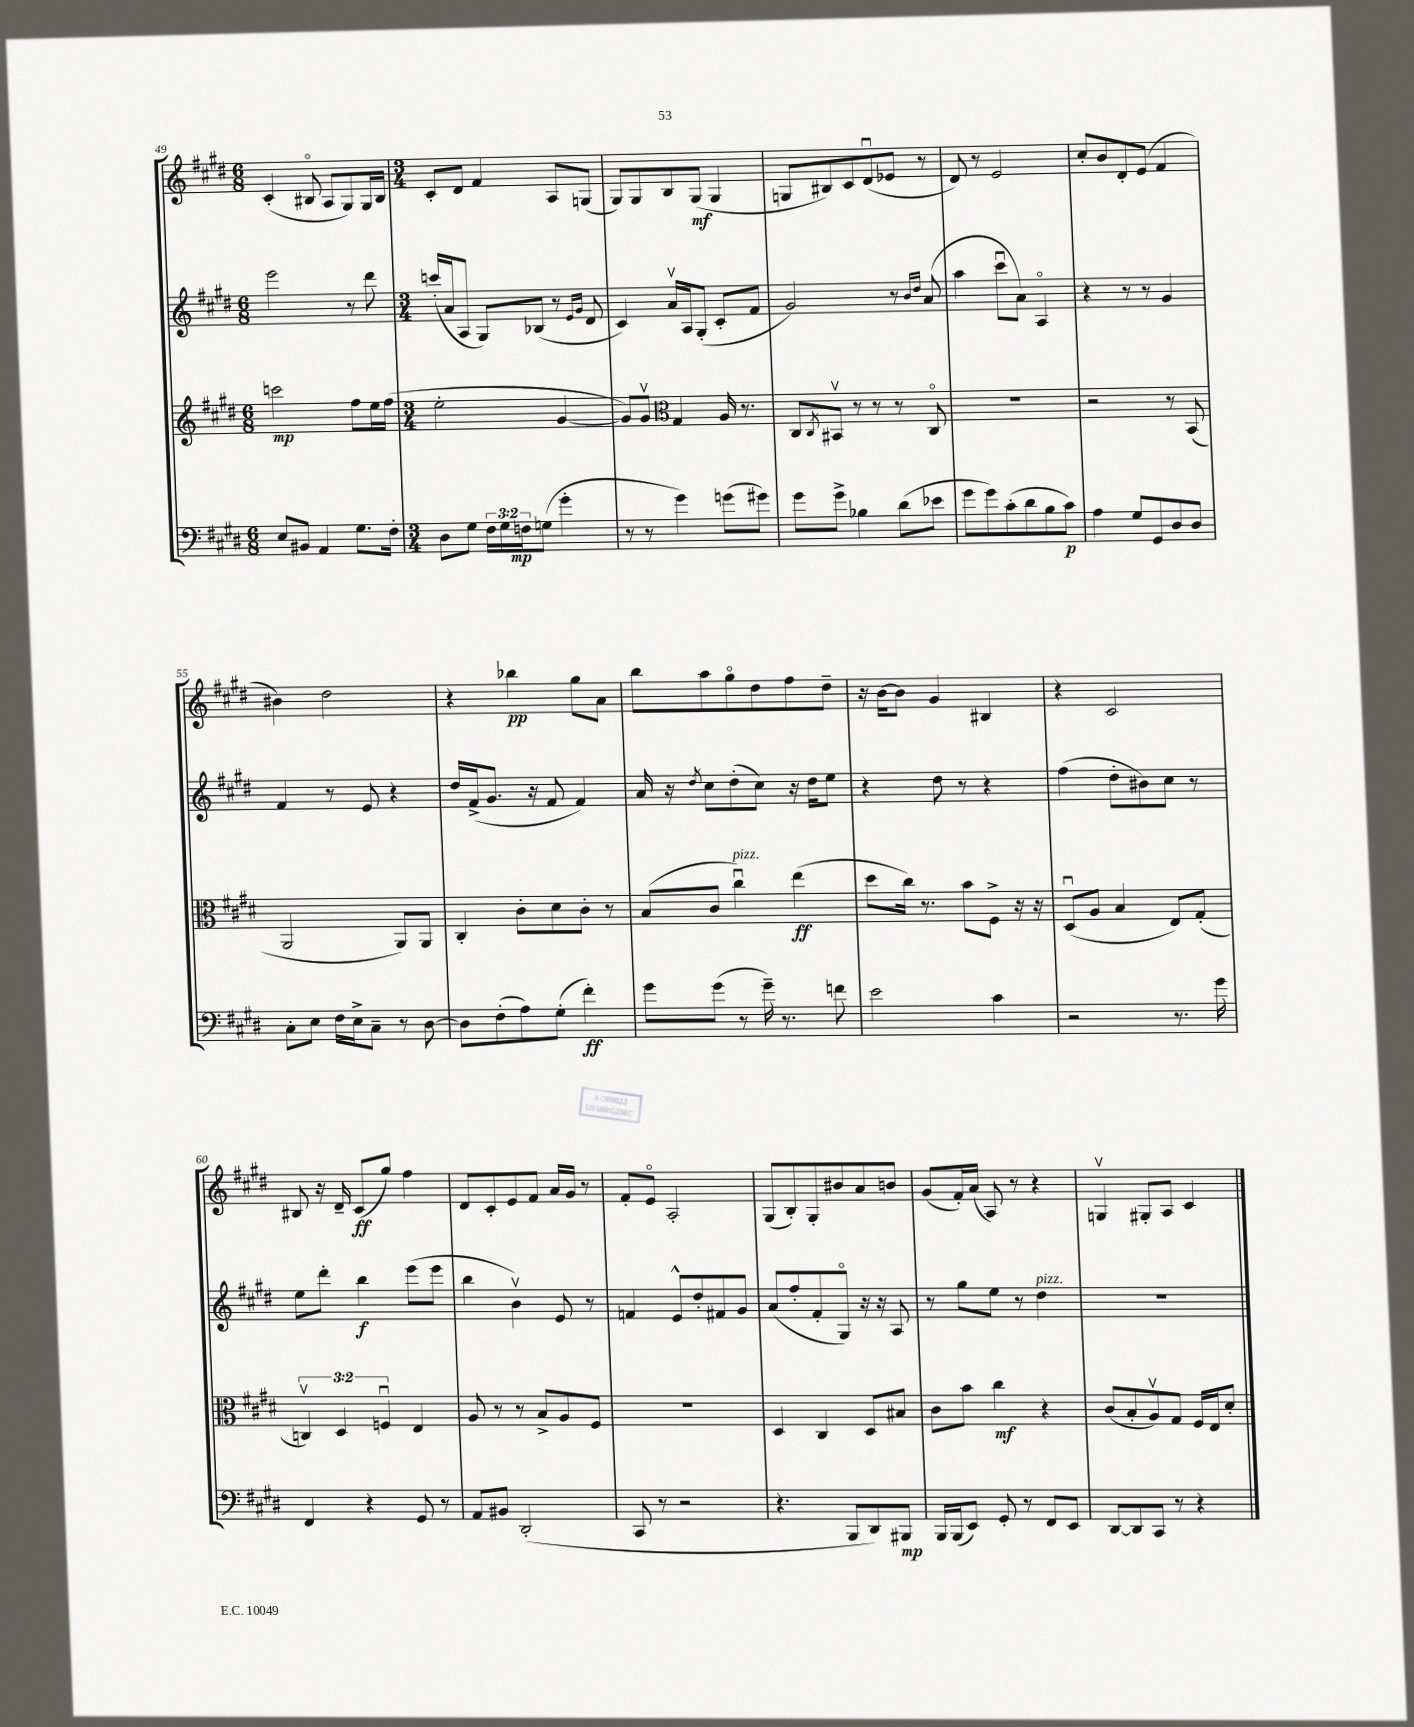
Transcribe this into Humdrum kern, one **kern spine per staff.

**kern	**dynam	**kern	**dynam	**kern	**dynam	**kern	**dynam
*part4	*part4	*part3	*part3	*part2	*part2	*part1	*part1
*staff4	*staff4	*staff3	*staff3	*staff2	*staff2	*staff1	*staff1
*clefF4	*	*clefG2	*	*clefG2	*	*clefG2	*
*k[f#c#g#d#]	*	*k[f#c#g#d#]	*	*k[f#c#g#d#]	*	*k[f#c#g#d#]	*
*M6/8	*	*M6/8	*	*M6/8	*	*M6/8	*
=49	=49	=49	=49	=49	=49	=49	=49
8E/L	.	2cccn\	mp	2eee\	.	(4c#'/	.
8BB#X/J	.	.	.	.	.	.	.
4AA/	.	.	.	.	.	8B#X/	.
.	.	.	.	.	.	8A/L	.
8.G#\L	.	8ff#\L	.	8r	.	8G#/)	.
.	.	16ee\L	.	8ddd#\	.	16G#/L	.
16F#'\Jk	.	(16ff#\JJ	.	.	.	16B#/JJ	.
=50	=50	=50	=50	=50	=50	=50	=50
*M3/4	*	*M3/4	*	*M3/4	*	*M3/4	*
8D#\L	.	2ee'\	.	(16cccn'/LL	.	8c#'/L	.
.	.	.	.	16a/J	.	.	.
8G#\J	.	.	.	8A/J	.	8d#/J	.
24F#\LL	.	.	.	8G#/L)	.	4f#/	.
24G#\	.	.	.	.	.	.	.
24Fn\J	mp	.	.	.	.	.	.
(8Gn\J	.	.	.	(8B-X/J	.	.	.
4g#'\	.	[4g#/	.	8r	.	8A/L	.
.	.	.	.	16qqe/LL	.	.	.
.	.	.	.	16qqg#/JJ	.	.	.
.	.	.	.	8d#/	.	(8Gn/J	.
=51	=51	=51	=51	=51	=51	=51	=51
8r	.	8g#/L])	.	4c#/)	.	8G#/L)	.
8r	.	8g#v/J	.	.	.	8G#/	.
*	*	*clefC3	*	*	*	*	*
4g#\)	.	4G#/	.	16av/LL	.	8B/	.
.	.	.	.	16A/J	.	.	.
.	.	.	.	(8G#'/J	.	(8G#/J	mf
(8gn\L	.	16A/	.	8c#'/L	.	4G#/	.
.	.	8.r	.	.	.	.	.
8g#X\J)	.	.	.	8f#/J	.	.	.
=52	=52	=52	=52	=52	=52	=52	=52
8g#\L	.	8C#/L	.	2g#/)	.	8Gn/L	.
.	.	8qC#/	.	.	.	.	.
8g#^\J	.	8BB#Xv/J	.	.	.	8B#X/)	.
4B-X\	.	8r	.	.	.	8c#/	.
.	.	8r	.	.	.	(8d#u/	.
(8d#\L	.	8r	.	8r	.	8e-X/J	.
.	.	.	.	16qqb/LL	.	.	.
.	.	.	.	16qqdd#/JJ	.	.	.
8e-X\J	.	8C#/	.	(8a/	.	8r	.
=53	=53	=53	=53	=53	=53	=53	=53
8g#\L	.	2.r	.	4aa\	.	8d#/)	.
8g#\)	.	.	.	.	.	8r	.
(8c#'\	.	.	.	8ccc#u\L	.	2e/	.
8d#\	.	.	.	8a\J)	.	.	.
8B\	.	.	.	4A/	.	.	.
8c#\J)	p	.	.	.	.	.	.
=54	=54	=54	=54	=54	=54	=54	=54
4A\	.	2r	.	4r	.	8cc#'/L	.
.	.	.	.	.	.	8b/	.
8G#/L	.	.	.	8r	.	8d#'/	.
8GG#/	.	.	.	8r	.	(8e/J	.
8D#/	.	8r	.	4g#/	.	4f#/	.
8D#/J	.	(8BB/	.	.	.	.	.
!!LO:LB:g=z
=55	=55	=55	=55	=55	=55	=55	=55
8C#'\L	.	2AA/	.	4f#/	.	4b#X\)	.
8E\J	.	.	.	.	.	.	.
16F#\LL	.	.	.	8r	.	2dd#\	.
16E^\J	.	.	.	.	.	.	.
8C#~\J	.	.	.	8e/	.	.	.
8r	.	8AA/L)	.	4r	.	.	.
[8D#\	.	8AA/J	.	.	.	.	.
=56	=56	=56	=56	=56	=56	=56	=56
8D#\L]	.	4C#'/	.	16dd#/LL	.	4r	.
.	.	.	.	(16f#^/J	.	.	.
(8F#'\	.	.	.	8.g#/J	.	.	.
8A\)	.	8c#'\L	.	.	.	4bb-X\	pp
.	.	.	.	16r	.	.	.
(8G#'\J	.	8d#\	.	8f#/	.	.	.
4f#'\)	ff	8c#'\J	.	4f#/)	.	8gg#\L	.
.	.	8r	.	.	.	8a\J	.
=57	=57	=57	=57	=57	=57	=57	=57
8g#\L	.	(8B/L	.	16a/	.	8bb\L	.
.	.	.	.	16r	.	.	.
.	.	.	.	8qdd#/	.	.	.
(8g#\J	.	8c#/J	.	8cc#\L	.	8aa\	.
!	!	!LO:TX:a:i:t=pizz.	!	!	!	!	!
8r	.	4cc#u\)	.	(8dd#'\	.	8gg#\	.
16g#~\)	.	.	.	8cc#\J)	.	8dd#\	.
8.r	.	.	.	.	.	.	.
.	.	(4ee\	ff	16r	.	8ff#\	.
.	.	.	.	16dd#\KL	.	.	.
8fn\	.	.	.	8ee\J	.	8dd#~\J	.
=58	=58	=58	=58	=58	=58	=58	=58
2e\	.	8dd#\L	.	4r	.	16r	.
.	.	.	.	.	.	[16b\KL	.
.	.	16cc#\Jk)	.	.	.	8b\J]	.
.	.	8.r	.	.	.	.	.
.	.	.	.	8dd#\	.	4g#/	.
.	.	8b\L	.	8r	.	.	.
4c#\	.	8F#^\J	.	4r	.	4B#X/	.
.	.	16r	.	.	.	.	.
.	.	16r	.	.	.	.	.
=59	=59	=59	=59	=59	=59	=59	=59
2r	.	(8D#u/L	.	(4ff#\	.	4r	.
.	.	8A/J	.	.	.	.	.
.	.	4B/	.	8dd#'\L	.	2c#/	.
.	.	.	.	8b#X\)	.	.	.
8.r	.	8E/L)	.	8cc#\J	.	.	.
.	.	(8G#'/J	.	8r	.	.	.
16g#\	.	.	.	.	.	.	.
!!LO:LB:g=z
=60	=60	=60	=60	=60	=60	=60	=60
4FF#/	.	6Cnv/)	.	8ee\L	.	8B#X/	.
.	.	.	.	8ddd#'\J	.	16r	.
.	.	6D#/	.	.	.	.	.
.	.	.	.	.	.	16d#~/	.
4r	.	.	.	4bb\	f	(8c#/L	ff
.	.	6Fnu/	.	.	.	.	.
.	.	.	.	.	.	8gg#/J)	.
8GG#/	.	4E/	.	(8eee\L	.	4ff#\	.
8r	.	.	.	8eee\J	.	.	.
=61	=61	=61	=61	=61	=61	=61	=61
8AA/L	.	8A/	.	4bb\	.	8d#/L	.
8BB#X/J	.	8r	.	.	.	8c#'/	.
(2DD#'/	.	8r	.	4bv\)	.	8e/	.
.	.	8B^/L	.	.	.	8f#/J	.
.	.	8A/	.	8e/	.	16a/LL	.
.	.	.	.	.	.	16g#/JJ	.
.	.	8F#/J	.	8r	.	8r	.
=62	=62	=62	=62	=62	=62	=62	=62
8CC#/	.	2.r	.	4fn/	.	8f#'/L	.
8r	.	.	.	.	.	8e/J	.
2r	.	.	.	8e^^/L	.	2A'/	.
.	.	.	.	8dd#'/	.	.	.
.	.	.	.	8f#X/	.	.	.
.	.	.	.	8g#/J	.	.	.
=63	=63	=63	=63	=63	=63	=63	=63
4.r	.	4D#/	.	(8a/L	.	(8G#/L	.
.	.	.	.	8ff#'/	.	8B'/)	.
.	.	4C#/	.	8f#'/	.	8G#'/	.
8BBB/L	.	.	.	8G#/J)	.	8b#X/	.
8DD#/)	.	8D#/L	.	16r	.	8a/	.
.	.	.	.	16r	.	.	.
8BBB#X/J	mp	8B#X/J	.	8A/	.	8bn/J	.
=64	=64	=64	=64	=64	=64	=64	=64
16BBB/LL	.	8c#\L	.	8r	.	(8g#/L	.
(16BBB/J	.	.	.	.	.	.	.
8EE/J)	.	8b\J	.	8gg#\L	.	16f#'/L)	.
.	.	.	.	.	.	(16a/JJ	.
8GG#'/	.	4cc#\	mf	8ee\J	.	8A/)	.
8r	.	.	.	8r	.	8r	.
!	!	!	!	!LO:TX:a:i:t=pizz.	!	!	!
8FF#/L	.	4r	.	4dd#\	.	4r	.
8EE/J	.	.	.	.	.	.	.
=65	=65	=65	=65	=65	=65	=65	=65
[8DD#/L	.	(8c#/L	.	2.r	.	4Gnv/	.
8DD#/]	.	8B'/	.	.	.	.	.
8CC#/J	.	8Av/)	.	.	.	8G#X'/L	.
8r	.	8G#/J	.	.	.	8A/J	.
4r	.	16F#/LL	.	.	.	4c#/	.
.	.	16E/J	.	.	.	.	.
.	.	8d#'/J	.	.	.	.	.
==	==	==	==	==	==	==	==
*-	*-	*-	*-	*-	*-	*-	*-
